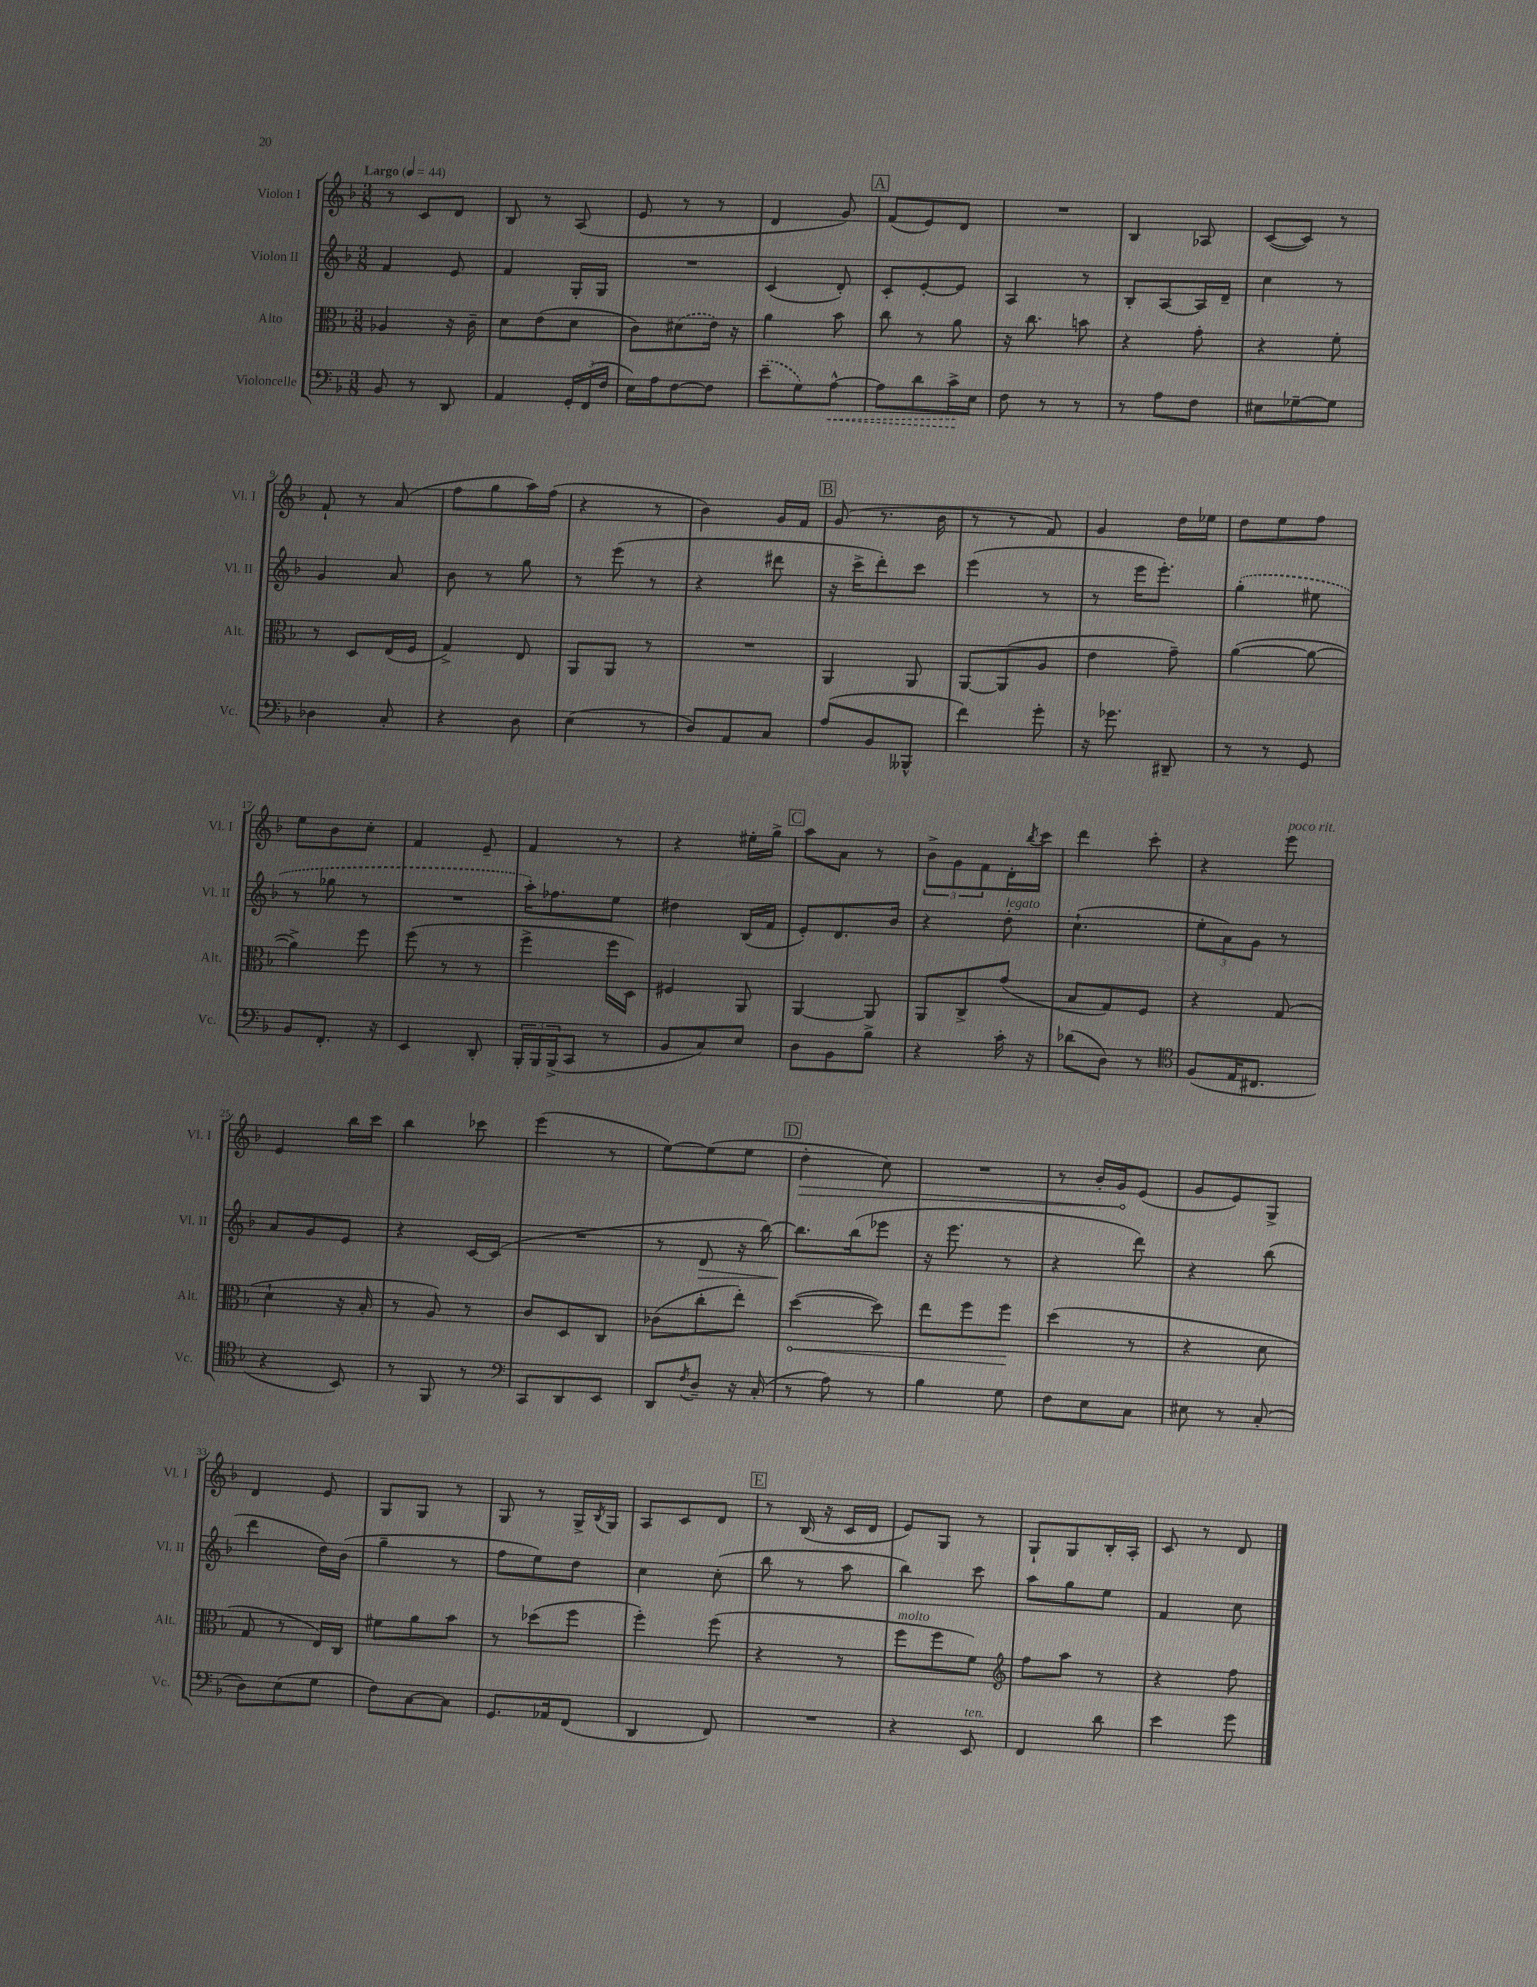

**kern	**dynam	**kern	**dynam	**kern	**dynam	**kern	**dynam
*part4	*part4	*part3	*part3	*part2	*part2	*part1	*part1
*staff4	*staff4	*staff3	*staff3	*staff2	*staff2	*staff1	*staff1
*I"Violoncelle	*	*I"Alto	*	*I"Violon II	*	*I"Violon I	*
*I'Vc.	*	*I'Alt.	*	*I'Vl. II	*	*I'Vl. I	*
*clefF4	*	*clefC3	*	*clefG2	*	*clefG2	*
*k[b-]	*	*k[b-]	*	*k[b-]	*	*k[b-]	*
*M3/8	*	*M3/8	*	*M3/8	*	*M3/8	*
*MM44	*	*MM44	*	*MM44	*	*MM44	*
=1	=1	=1	=1	=1	=1	=1	=1
!	!	!	!	!	!	!LO:TX:a:B:t=Largo	!
8BB-/	.	4A-X/	.	4f/	.	8r	.
8r	.	.	.	.	.	8c/L	.
8DD/	.	16r	.	8e/	.	8d/J	.
.	.	16c~\	.	.	.	.	.
=2	=2	=2	=2	=2	=2	=2	=2
4AA/	.	8d\L	.	4f/	.	8B-/	.
.	.	(8e\	.	.	.	8r	.
24GG'/LL	.	8d\J	.	16G'/LL	.	(8A/	.
(24FF/	.	.	.	.	.	.	.
.	.	.	.	16G/JJ	.	.	.
24F/JJ	.	.	.	.	.	.	.
=3	=3	=3	=3	=3	=3	=3	=3
16E\LL)	.	8c\L)	.	4.r	.	8e/	.
16A\J	.	.	.	.	.	.	.
[8F\	.	(8d#X\	.	.	.	8r	.
8F\J]	.	16e\Jk)	.	.	.	8r	.
.	.	16r	.	.	.	.	.
=4	=4	=4	=4	=4	=4	=4	=4
(8e~\L	.	4a\	.	(4c/	.	4d/	.
8G\)	.	.	.	.	.	.	.
!	!LO:HP:b	!	!	!	!	!	!
[8A^^\J	<	8b-\	.	8d'/)	.	8g/)	.
!!LO:REH:place=s1:t=A
=5	=5	=5	=5	=5	=5	=5	=5
8A\L]	.	8cc\	.	8c'/L	.	(8f/L	.
8d\	.	8r	.	[8e'/	.	8e/)	.
16c^\L	.	8a\	.	8e/J]	.	8d/J	.
16E\JJ	[	.	.	.	.	.	.
=6	=6	=6	=6	=6	=6	=6	=6
8F\	.	16r	.	4A/	.	4.r	.
.	.	8.cc\	.	.	.	.	.
8r	.	.	.	.	.	.	.
8r	.	8bn\	.	8r	.	.	.
=7	=7	=7	=7	=7	=7	=7	=7
8r	.	4r	.	8B-'/L	.	4B-/	.
8A\L	.	.	.	[8A/	.	.	.
8F\J	.	8g'\	.	16A/L]	.	8A-X/	.
.	.	.	.	16d~/JJ	.	.	.
=8	=8	=8	=8	=8	=8	=8	=8
8E#X\L	.	4r	.	4cc\	.	([8c/L	.
[8G-X~\	.	.	.	.	.	8c/J])	.
8G-\J]	.	8f'\	.	8r	.	8r	.
!!LO:LB:g=z
=9	=9	=9	=9	=9	=9	=9	=9
4D-X\	.	8r	.	4g/	.	8f`/	.
.	.	8D/L	.	.	.	8r	.
8C'/	.	(16E/L	.	8a/	.	(8a/	.
.	.	16F/JJ	.	.	.	.	.
=10	=10	=10	=10	=10	=10	=10	=10
4r	.	4G^/)	.	8b-\	.	8ff\L	.
.	.	.	.	8r	.	8gg\	.
8D\	.	8E/	.	8gg\	.	16aa\L)	.
.	.	.	.	.	.	(16ff\JJ	.
=11	=11	=11	=11	=11	=11	=11	=11
(4E\	.	8AA/L	.	8r	.	4r	.
.	.	8AA/J	.	(8eee\	.	.	.
8r	.	8r	.	8r	.	8r	.
=12	=12	=12	=12	=12	=12	=12	=12
8D/L)	.	4.r	.	4r	.	4b-\)	.
8AA/	.	.	.	.	.	.	.
8C/J	.	.	.	8ddd#X\	.	16g/LL	.
.	.	.	.	.	.	16f/JJ	.
!!LO:REH:place=s1:t=B
=13	=13	=13	=13	=13	=13	=13	=13
(8A/L	.	4AA/	.	16r	.	(8g/	.
.	.	.	.	16ccc^\KL	.	.	.
8BB-/	.	.	.	8ddd'\)	.	8.r	.
8BBB--X^^/J	.	8AA/	.	8ccc\J	.	.	.
.	.	.	.	.	.	16b-\	.
=14	=14	=14	=14	=14	=14	=14	=14
4f\)	.	[8AA/L	.	(4eee\	.	8r	.
.	.	(8AA/]	.	.	.	8r	.
8g'\	.	8A/J	.	8r	.	8f/)	.
=15	=15	=15	=15	=15	=15	=15	=15
16r	.	4e\	.	8r	.	4g/	.
8.g-X\	.	.	.	.	.	.	.
.	.	.	.	16eee\KL	.	.	.
.	.	.	.	8.eee'\J)	.	.	.
8DD#X~/	.	8g~\)	.	.	.	16dd\LL	.
.	.	.	.	.	.	16ee-X\JJ	.
=16	=16	=16	=16	=16	=16	=16	=16
8r	.	([4a\	.	(4gg'\	.	8dd\L	.
8r	.	.	.	.	.	8ee\	.
8GG/	.	8a\_	.	8ee#X\	.	8ff\J	.
!!LO:LB:g=z
=17	=17	=17	=17	=17	=17	=17	=17
8BB-/L	.	4a^\])	.	8r	.	8ee\L	.
8.FF'/J	.	.	.	8gg-X\	.	8b-\	.
.	.	8ff\	.	8r	.	8cc'\J	.
16r	.	.	.	.	.	.	.
=18	=18	=18	=18	=18	=18	=18	=18
4EE/	.	(8ff\	.	4.r	.	4f/	.
.	.	8r	.	.	.	.	.
8DD'/	.	8r	.	.	.	8e~/	.
=19	=19	=19	=19	=19	=19	=19	=19
24BBB-'/LL	.	4ff^\	.	16aa'\KL)	.	4f/	.
24BBB-/	.	.	.	.	.	.	.
.	.	.	.	8.ff-X\	.	.	.
(24BBB-^/J	.	.	.	.	.	.	.
8CC/J	.	.	.	.	.	.	.
8r	.	16ff\LL	.	8ee\J	.	8r	.
.	.	16D\JJ)	.	.	.	.	.
=20	=20	=20	=20	=20	=20	=20	=20
8BB-/L	.	4F#X/	.	4dd#X\	.	4r	.
8C/)	.	.	.	.	.	.	.
8E/J	.	8AA/	.	(16B-/LL	.	16ee#X'\LL	.
.	.	.	.	16f/JJ	.	16gg^\JJ	.
!!LO:REH:place=s1:t=C
=21	=21	=21	=21	=21	=21	=21	=21
8D\L	.	[4AA/	.	8e'/L)	.	8aa\L	.
8BB-\	.	.	.	8.d/	.	8a\J	.
8B-^\J	.	8AA/]	.	.	.	8r	.
.	.	.	.	16b-/Jk	.	.	.
=22	=22	=22	=22	=22	=22	=22	=22
4r	.	8AA/L	.	4r	.	12b-^\L	.
.	.	.	.	.	.	12g\	.
.	.	8C^/	.	.	.	.	.
.	.	.	.	.	.	12f\	.
!	!	!	!	!LO:TX:a:i:t=legato	!	!	!
16c'\	.	(8g/J	.	8dd'\	.	16d'\L	.
.	.	.	.	.	.	8qbb-/	.
16r	.	.	.	.	.	16ccc\JJ	.
=23	=23	=23	=23	=23	=23	=23	=23
(8d-X\L	.	8B-/L	.	(4.cc`\	.	4ddd\	.
8D\J)	.	8G/)	.	.	.	.	.
8r	.	8F/J	.	.	.	8ccc'\	.
=24	=24	=24	=24	=24	=24	=24	=24
*clefC4	*	*	*	*	*	*	*
(8F/L	.	4r	.	12ee'\L	.	4r	.
.	.	.	.	12a\)	.	.	.
16E/K	.	.	.	.	.	.	.
.	.	.	.	12g\J	.	.	.
8.C#X/J	.	.	.	.	.	.	.
!	!	!	!	!	!	!LO:TX:a:i:t=poco rit.	!
.	.	(8G/	.	8r	.	8eee\	.
!!LO:LB:g=z
=25	=25	=25	=25	=25	=25	=25	=25
4r	.	4d`\	.	8a/L	.	4e/	.
.	.	.	.	8g/	.	.	.
8BB-/)	.	16r	.	8e/J	.	16bb-\LL	.
.	.	16B-'/	.	.	.	16ccc\JJ	.
=26	=26	=26	=26	=26	=26	=26	=26
8r	.	8r	.	4r	.	4bb-\	.
8FF/	.	8A/)	.	.	.	.	.
8r	.	8r	.	[16c/LL	.	8ccc-X\	.
.	.	.	.	(16c/JJ]	.	.	.
=27	=27	=27	=27	=27	=27	=27	=27
*clefF4	*	*	*	*	*	*	*
8CC/L	.	8c/L	.	4.r	.	(4eee\	.
8DD/	.	8D/	.	.	.	.	.
8EE/J	.	8C/J	.	.	.	8r	.
=28	=28	=28	=28	=28	=28	=28	=28
8DD/L	.	(8c-X\L	.	8r	.	[8ee\L)	.
8qF/	.	.	.	.	.	.	.
!	!	!	!	!	!LO:HP:b	!	!
8D~/J	.	8cc'\	.	8d/	>	(8ee\]	.
16r	.	8ee'\J)	.	16r	.	8ee\J	.
(16C'/	.	.	.	[16bb-\)	.	.	.
!!LO:REH:place=s1:t=D
=29	=29	=29	=29	=29	=29	=29	=29
!	!	!	!LO:HP:b	!	!	!	!LO:HP:b
8r	.	([4dd\	<	8.bb-\L]	.	4dd'\	>
8A\)	.	.	.	.	.	.	.
.	.	.	.	(16bb-\k	]	.	.
8r	.	8dd\])	.	8eee-X\J	.	8cc\)	.
=30	=30	=30	=30	=30	=30	=30	=30
4B-\	.	8ee\L	.	16r	.	4.r	.
.	.	.	.	8.eee\	.	.	.
.	.	8ff\	.	.	.	.	.
8G\	.	8ff\J	.	8r	.	.	.
.	.	.	[	.	.	.	.
=31	=31	=31	=31	=31	=31	=31	=31
8F\L	.	(4dd\	.	4r	.	8r	.
8E\	.	.	.	.	.	16b-'/LL	.
.	.	.	.	.	.	16g/J	.
8C\J	.	8r	.	8ddd\)	.	(8e/J	]
=32	=32	=32	=32	=32	=32	=32	=32
8E#X\	.	4r	.	4r	.	8g/L	.
8r	.	.	.	.	.	8e/)	.
(8C'/	.	8d\	.	(8bb-\	.	8G^/J	.
!!LO:LB:g=z
=33	=33	=33	=33	=33	=33	=33	=33
8D\L)	.	8G/	.	4ddd\	.	4d/	.
(8E\	.	8r	.	.	.	.	.
8G\J	.	16E/LL)	.	16dd\LL)	.	8e/	.
.	.	16C/JJ	.	(16b-\JJ	.	.	.
=34	=34	=34	=34	=34	=34	=34	=34
8F\L)	.	8f#X\L	.	4gg~\	.	8G/L	.
[8C\	.	8a\	.	.	.	8G/J	.
8C\J]	.	8b-\J	.	8r	.	8r	.
=35	=35	=35	=35	=35	=35	=35	=35
8.GG/L	.	8r	.	8ff\L	.	8G/	.
.	.	(8dd-X\L	.	8ee\)	.	8r	.
16AA-X/k	.	.	.	.	.	.	.
(8FF/J	.	8ff\J	.	8dd\J	.	16G^/LL	.
.	.	.	.	.	.	8qB-/	.
.	.	.	.	.	.	16G/JJ	.
=36	=36	=36	=36	=36	=36	=36	=36
4DD/	.	4ff'\)	.	4cc\	.	8A/L	.
.	.	.	.	.	.	8c/	.
8FF/)	.	(8ff\	.	(8cc'\	.	8d/J	.
!!LO:REH:place=s1:t=E
=37	=37	=37	=37	=37	=37	=37	=37
4.r	.	4r	.	8bb-\	.	8r	.
.	.	.	.	8r	.	(16B-/	.
.	.	.	.	.	.	16r	.
.	.	8r	.	8aa\	.	16c/LL	.
.	.	.	.	.	.	16d/JJ	.
=38	=38	=38	=38	=38	=38	=38	=38
!	!	!LO:TX:a:i:t=molto	!	!	!	!	!
4r	.	8ff\L	.	4bb-\)	.	8e/L)	.
.	.	8ff\	.	.	.	8G/J	.
!LO:TX:a:i:t=ten.	!	!	!	!	!	!	!
8EE/	.	8f\J)	.	8ccc\	.	8r	.
=39	=39	=39	=39	=39	=39	=39	=39
*	*	*clefG2	*	*	*	*	*
4FF/	.	8ff\L	.	8aa\L	.	8G`/L	.
.	.	8aa\J	.	8gg\	.	8G/	.
8d\	.	8r	.	8ee\J	.	16B-'/L	.
.	.	.	.	.	.	16A'/JJ	.
=40	=40	=40	=40	=40	=40	=40	=40
4e\	.	4r	.	4f/	.	8c/	.
.	.	.	.	.	.	8r	.
8g\	.	8ff\	.	8cc\	.	8d/	.
==	==	==	==	==	==	==	==
*-	*-	*-	*-	*-	*-	*-	*-
